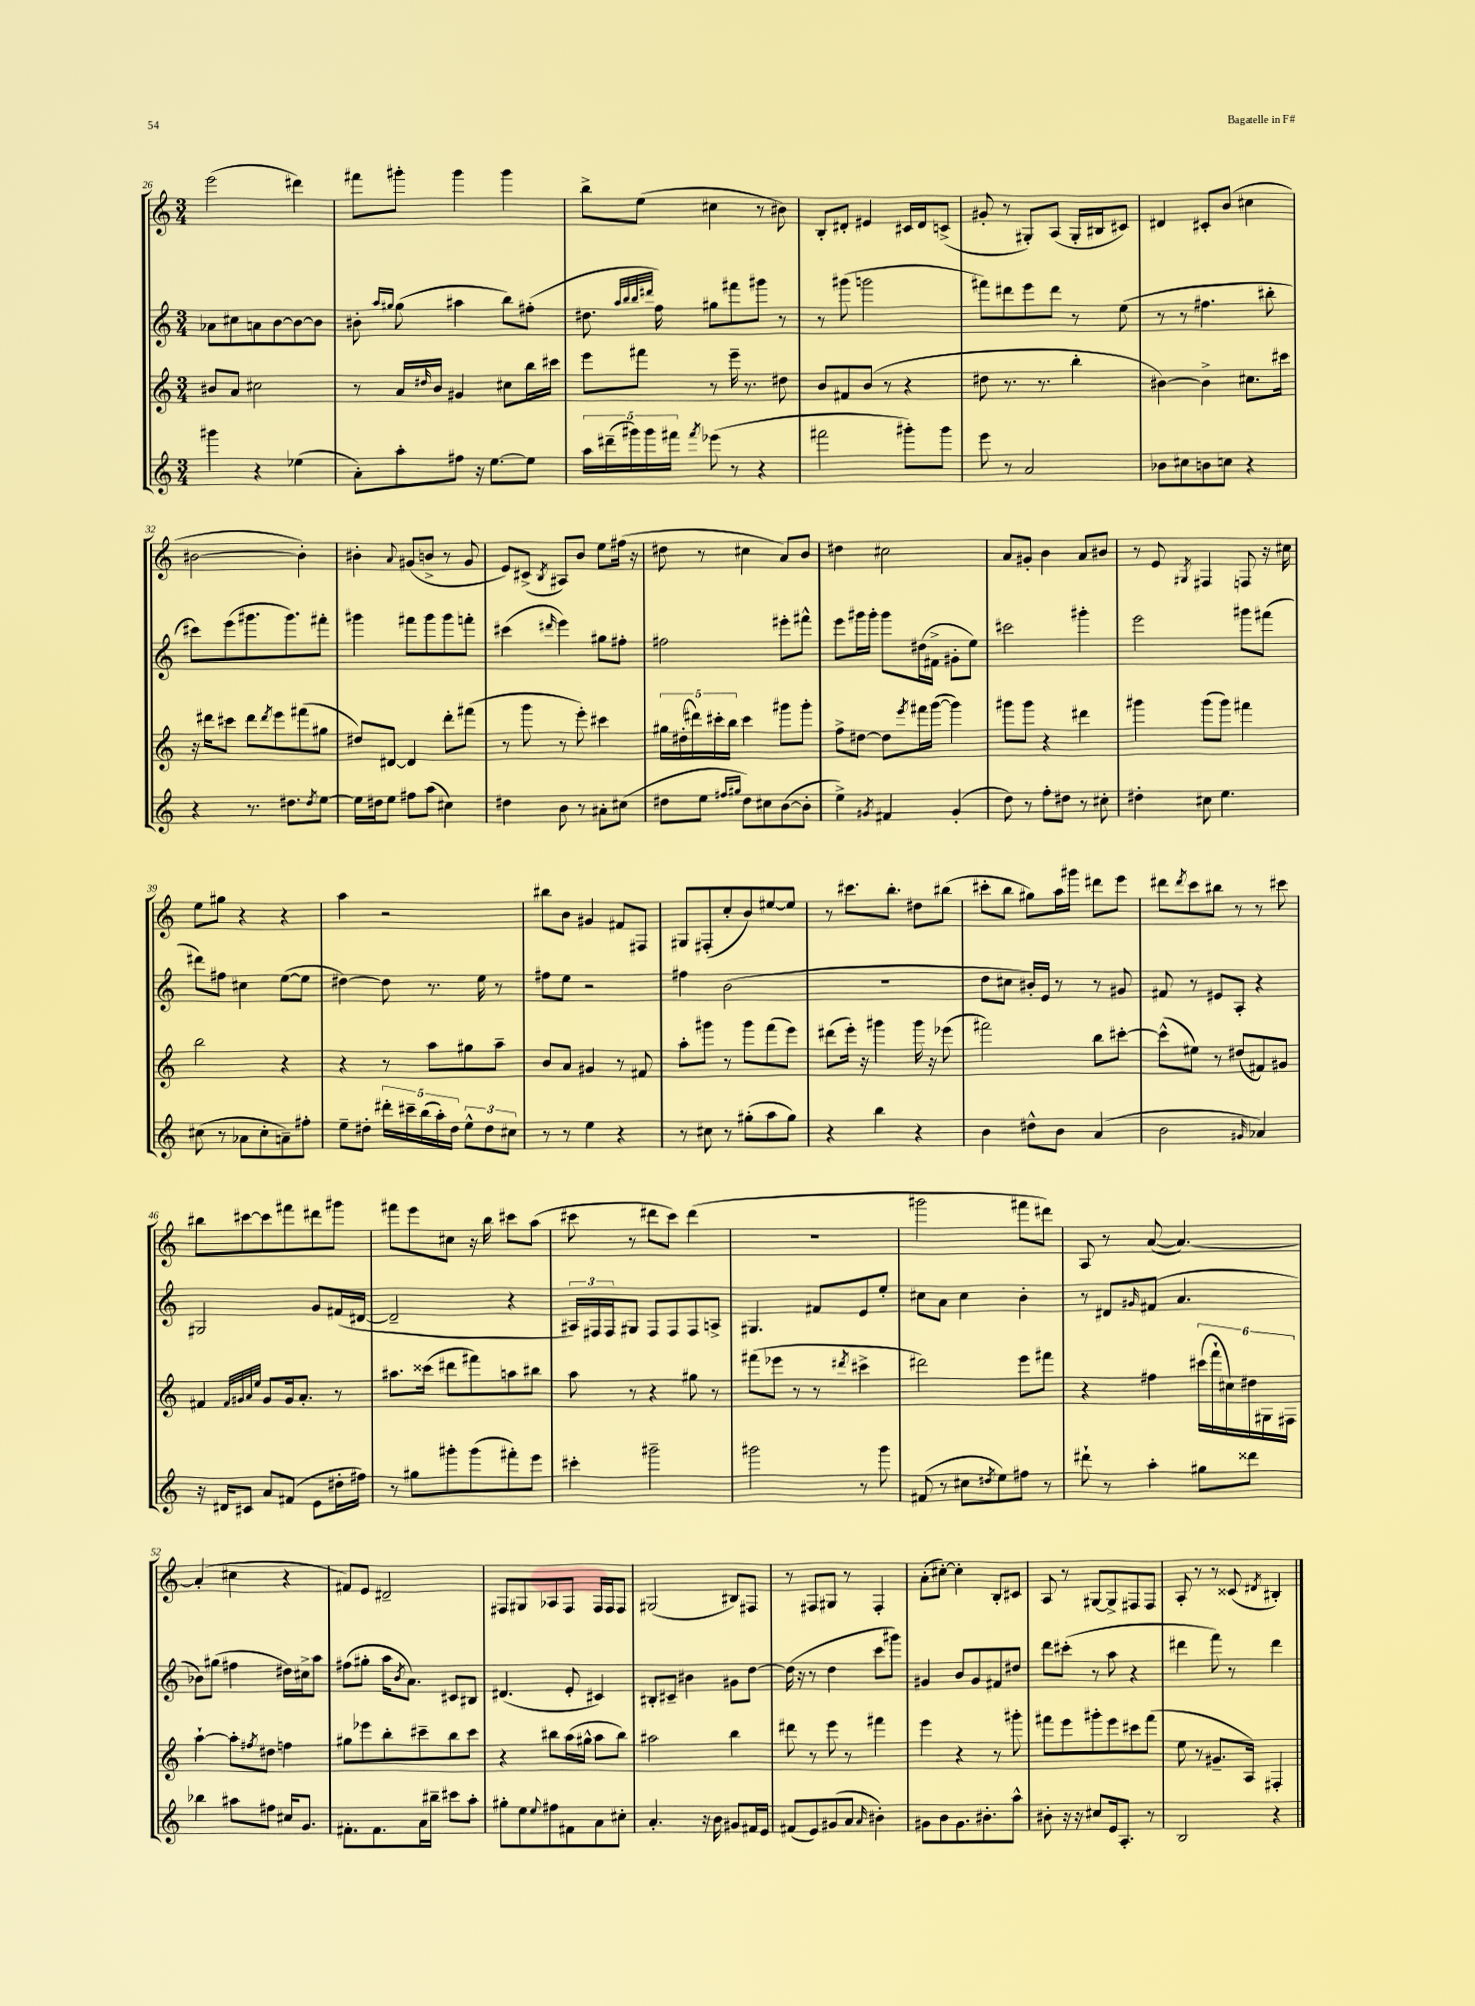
<<
\new StaffGroup <<
\new Staff = "s0" {
    \clef treble \key c \major \numericTimeSignature \time 3/4
    e'''2( dis'''4) |
    fis'''8 gis'''8-. gis'''4 gis'''4 |
    b''8-> e''8( cis''4 r8 bis'8) |
    b8-. dis'8-. eis'4 cis'16 dis'16 c'8->( |
    gis'8-. r8 gis8-.) a8( gis16-. bis16 cis'8) |
    dis'4 cis'8-. b'8( cis''4 |
    bis'2~ bis'4-.) |
    bis'4-. \appoggiatura { a'8 } gis'8( b'8-> r8 gis'8 |
    e'8) cis'8->( \acciaccatura { b8 } ais8) b'8 e''8 fis''16( r16 |
    dis''8 r8 cis''4 a'8) b'8 |
    dis''4 cis''2 |
    a'8 gis'8-. b'4 a'8 bis'8 |
    r8 e'8 \acciaccatura { gis8 } fis4 f8 r16 cis''16 |
    e''8 gis''8 r4 r4 |
    a''4 r2 |
    bis''8 b'8 gis'4 fis'8 fis8 |
    gis8 fis8-.( c''8-. b'8) eis''8~ eis''8 |
    r8 cis'''8. b''8.-. dis''8 bis''8( |
    cis'''8-. b''8 gis''8) a''16 gis'''16 dis'''8 e'''8 |
    dis'''8 \acciaccatura { dis'''8 } c'''8 bis''8 r8 r8 cis'''8 |
    bis''8 cis'''8~ cis'''8 fis'''8 dis'''8 gis'''8 |
    fis'''8 e'''8 cis''8 r16 b''16 cis'''8 a''8( |
    cis'''8 r8 dis'''8 cis'''8) dis'''4( |
    R2. |
    gis'''2 fis'''8 dis'''8) |
    a8 r8 a'8~( a'4.~) |
    a'4-.( cis''4 r4 |
    fis'8) e'8 dis'2-- |
    fis8 gis8 aes8 fis8 fis16 fis16 fis8 |
    gis2( bis8) fis8 |
    r8 fis8 gis8 r8 fis4-. |
    a'8-.( cis''8~-.) cis''4-. b8-. cis'8 |
    a8 r8 gis8~ gis8-> fis8 fis8 |
    a8-. r8 r8 cisis'8( \acciaccatura { dis'8 } bis4-.) \bar "|." |
}
\new Staff = "s1" {
    \clef treble \key c \major \numericTimeSignature \time 3/4
    aes'8 cis''8 a'8 b'8~ b'8~ b'8 |
    bis'8-. \grace { a''16 gis''16 } gis''8( ais''4 b''8) fis''8-.( |
    dis''8. \grace { a''32 b''32 b''32 dis'''32 } f''16) gis''8 fis'''8 gis'''8 r8 |
    r8 gis'''8( g'''2 |
    fis'''8) dis'''8 e'''8 dis'''8 r8 e''8( |
    r8 r8 fis''4. bis''8-. |
    cis'''8) e'''8( gis'''8. gis'''8.) fis'''8-. |
    gis'''4 fis'''8 gis'''8 gis'''8 f'''8-. |
    cis'''4( \grace { dis'''16 } e'''4) gis''8 fis''8-. |
    fis''2 eis'''8-. fis'''8-^ |
    e'''8 gis'''16 gis'''16-. gis'''8 dis''16( fis'16-> gis'8-. e''8) |
    cis'''2 gis'''4-. |
    e'''2 gis'''8 fis'''8( |
    dis'''8) fis''8 cis''4 e''8~( e''8 |
    dis''4~) dis''8 r8. e''16 r8 |
    fis''8 e''8 r2 |
    fis''4 b'2( |
    R2. |
    d''8 cis''8 bis'16-.) e'16 r8 r8 gis'8 |
    fis'8 r8 eis'8 a8-. r4 |
    gis2 g'8 fis'16( dis'16~ |
    dis'2-- r4 |
    \tuplet 3/2 { ais16) fis16 fis16 } gis8 fis8 fis8 fis8 a8-> |
    gis4. fis'8 e'8 e''8-. |
    cis''8 a'8 cis''4 b'4-. |
    r8 dis'8 \grace { gis'16 } fis'8( a'4. |
    bes'8) gis''8( fis''4 dis''16) cis''16-> a''8 |
    fis''8( gis''8-. a''16 \acciaccatura { b'8 } a'8.) cis'8 bis8 |
    dis'4.( e'8-. cis'4) |
    bis8-. cis'8-- bis'4 gis'8 d''8~ |
    d''16( r16 r8 d''4 c'''8 gis'''8) |
    gis'4 b'8 gis'8 fis'8 dis''8 |
    d'''8 cis'''8-.( r8 a''8 r4 |
    dis'''4 f'''8) r8 dis'''4 \bar "|." |
}
\new Staff = "s2" {
    \clef treble \key c \major \numericTimeSignature \time 3/4
    bis'8 a'8 cis''2 |
    r8 a'16 \grace { dis''16 } b'16 gis'4 cis''8 b''16 cis'''16 |
    e'''8 fis'''8 r8 e'''16-- r8. dis''8 |
    b'8 fis'8 b'8( r8 r4 |
    dis''8 r8. r8. b''4-. |
    bis'4~) bis'4-> cis''8. cis'''16 |
    r16 dis'''16 cis'''8 dis'''8 \acciaccatura { dis'''8 } e'''8 fis'''8( gis''8 |
    dis''8) dis'8~ dis'4 d'''8-. fis'''8( |
    r8 g'''8 r8 e'''8-.) cis'''4 |
    \tuplet 5/4 { gis''16 dis''16-.( dis'''16) cis'''16-. b''16 } cis'''4 gis'''8 gis'''8-. |
    f''8-> dis''8~ dis''8 \acciaccatura { e'''8 } fis'''16 g'''16~( g'''4) |
    gis'''8 gis'''8 r4 dis'''4 |
    gis'''4 gis'''8( gis'''8) fis'''4 |
    b''2 r4 |
    r4 r8 a''8 gis''8 a''8-- |
    b'8 a'8 gis'4 r8 fis'8 |
    a''8-. gis'''8 r8 gis'''8 f'''8( e'''8) |
    dis'''8( e'''16-.) r16 gis'''4 gis'''16 r16 ees'''8( |
    fis'''2) b''8 cis'''8~-. |
    cis'''8-^( eis''8) r8 dis''8( fis'8) gis'8 |
    fis'4 \grace { fis'32 gis'32 a'32 e''32 } gis'8 gis'16 a'8.-. r8 |
    ais''8. cisis'''16( dis'''8 fis'''8) a''8 bis''8 |
    a''8 r8 r4 gis''8 r8 |
    fis'''8( ees'''8 r8 r8 \acciaccatura { dis'''8 } cis'''4-> |
    dis'''2) e'''8 fis'''8 |
    r4 fis''4 \tuplet 6/4 { cis'''16( f'''16-! cis''16) dis''16 gis16 fis16 } |
    a''4~-! a''8-. \acciaccatura { fis''8 } dis''8 f''4 |
    gis''8 ees'''8 b''8-. cis'''8-- b''8 cis'''8 |
    r4 bis''8 a''16( gis''16-^ a''8 bis''8) |
    ais''2 b''4 |
    dis'''8 r8 e'''8 r8 fis'''4 |
    e'''4 r4 r8 gis'''8-. |
    fis'''8 e'''8 gis'''8-. e'''8 cis'''8 fis'''8( |
    e''8 r8 gis'8.-- a16) fis4-. \bar "|." |
}
\new Staff = "s3" {
    \clef treble \key c \major \numericTimeSignature \time 3/4
    gis'''4 r4 ees''4( |
    a'8-.) a''8-. fis''8 r16 e''8.~ e''8 |
    \tuplet 5/4 { a''16 dis'''16--( gis'''16) gis'''16 fis'''16 } \acciaccatura { fis'''8 } ees'''8( r8 r4 |
    fis'''2 gis'''8-.) gis'''8 |
    e'''8 r8 a'2 |
    bes'8 cis''8 b'8 c''8 r4 |
    r4 r8. dis''8. \acciaccatura { dis''8 } e''8~ |
    e''16 dis''16 e''8 fis''8 a''8( cis''4) |
    dis''4 b'8 r8 ais'8-. cis''8( |
    dis''8 e''8 \grace { fis''16 gis''16 } dis''8) cis''8 b'8~( b'8-. |
    e''4->) \acciaccatura { gis'8 } fis'4 gis'4-.( |
    d''8) r8 f''8-. dis''8 r8 cis''8-. |
    dis''4-. cis''8 e''4. |
    cis''8( r8 aes'8 cis''8-. a'8--) fis''8-. |
    e''8-- dis''8-. \tuplet 5/4 { dis'''16-. cis'''16-- b''16( a''16-.) dis''16 } \tuplet 3/2 { e''8-^ dis''8 cis''8 } |
    r8 r8 e''4 r4 |
    r8 cis''8 r8 gis''8-.( a''8 gis''8) |
    r4 b''4 r4 |
    b'4 dis''8-^ b'8 a'4( |
    b'2 \grace { gis'16 } aes'4) |
    r16 dis'16 cis'8 a'8 fis'8( e'8 dis''16-. fis''16) |
    r8 gis''8 gis'''8-. gis'''8( fis'''8-.) e'''8 |
    cis'''4-. gis'''2-- |
    gis'''2 r8 gis'''8 |
    fis'8( r8 cis''8 \acciaccatura { dis''8 } e''8) fis''8 r8 |
    dis'''8-! r8 a''4-. gis''8 disis'''8 |
    bes''4 ais''8 fis''8 cis''16 g'8. |
    fis'8.-. fis'8. a'16 bis''16-- cis'''8 a''8-. |
    gis''8-. e''8 \appoggiatura { e''8 } fis''8 fis'8 a'8 cis''8-. |
    a'4.-. r16 b'16 gis'8 fis'16 e'16 |
    fis'8( e'8) gis'8( a'8 \grace { a'16 } bis'4-.) |
    gis'8 b'8 gis'8. bis'8.-. a''8-^ |
    bis'8-. r16 r16 cis''8 e'16 a8.-. r8 |
    b2 r4 \bar "|." |
}
>>
>>
\layout { \context { \Score currentBarNumber = #26 } }
